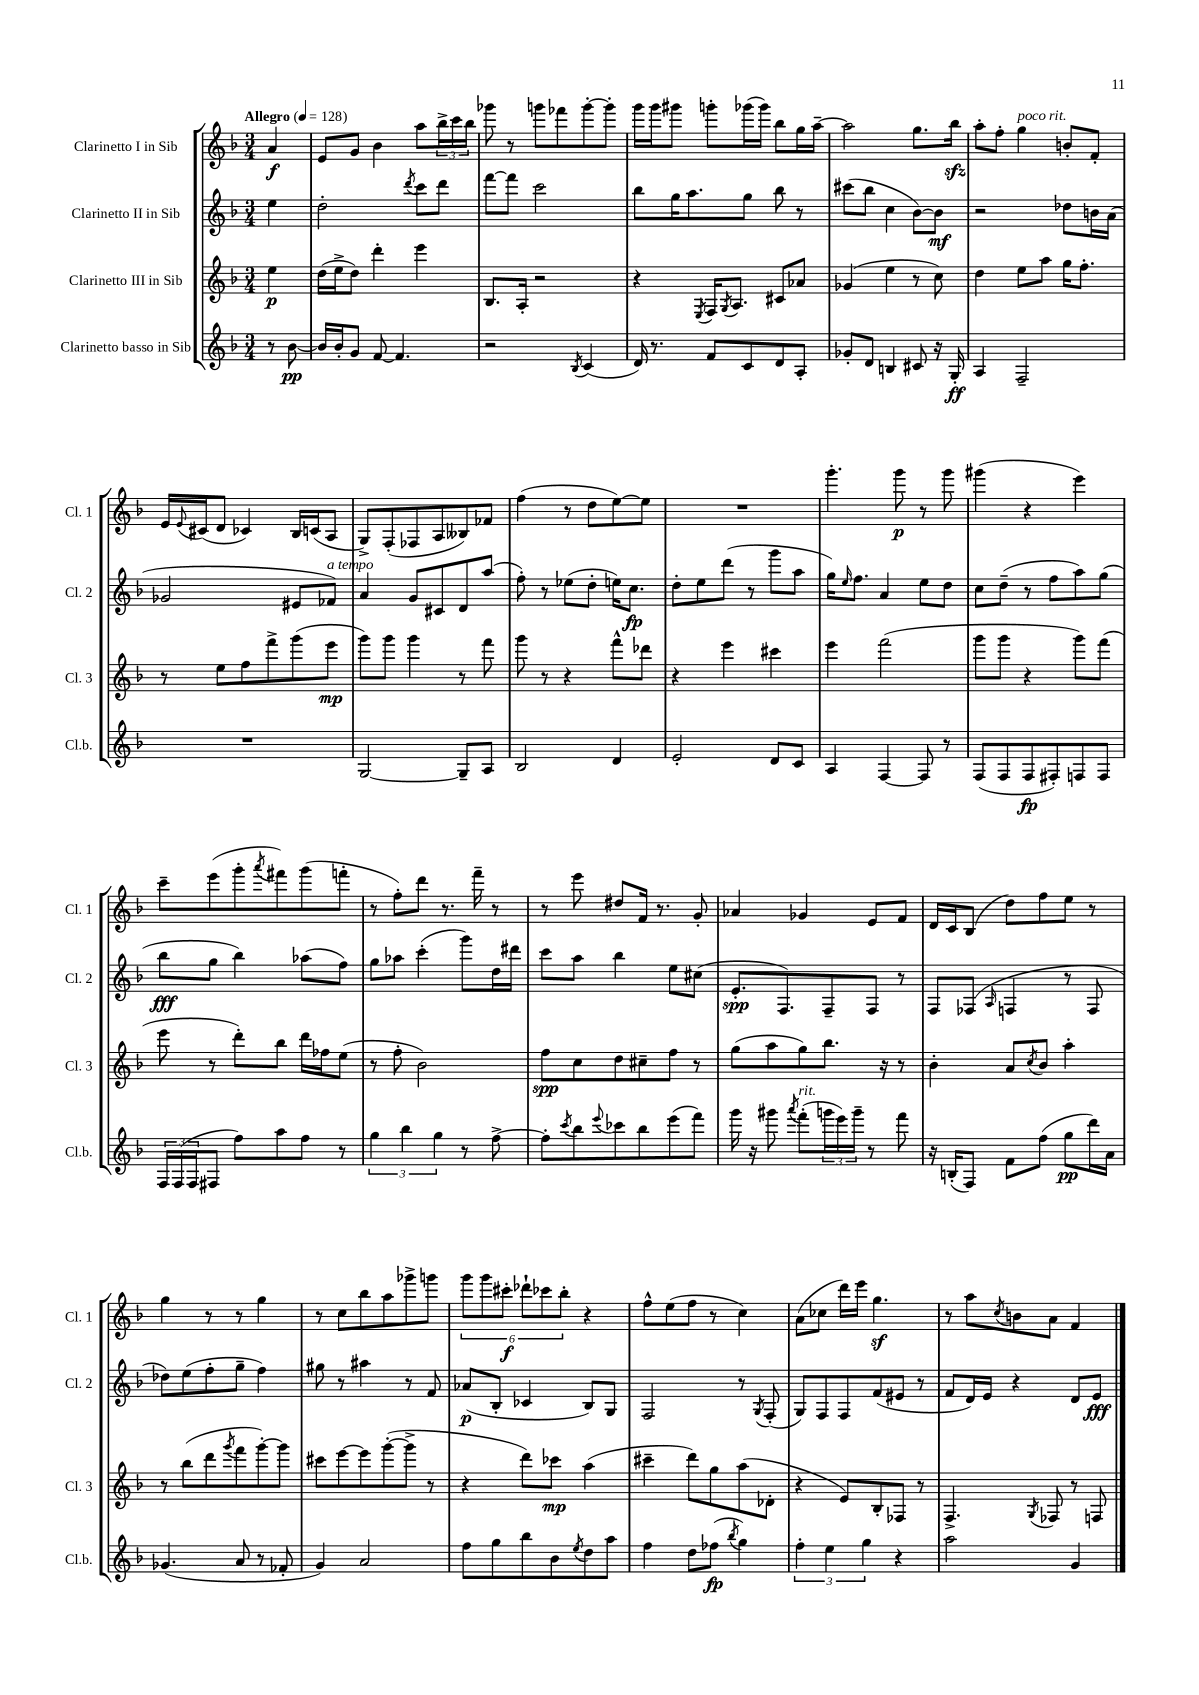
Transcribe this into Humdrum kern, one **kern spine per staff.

**kern	**kern	**kern	**kern
*staff4	*staff3	*staff2	*staff1
*clefG2	*clefG2	*clefG2	*clefG2
*k[b-]	*k[b-]	*k[b-]	*k[b-]
*M3/4	*M3/4	*M3/4	*M3/4
*MM128	*MM128	*MM128	*MM128
8r	4ee	4ee	4a
[8b-	.	.	.
=	=	=	=
16b-]	(16dd	2dd'	8e
16b-'	16ee^	.	.
8g	8dd)	.	8g
[8f	4ddd'	.	4b-
4.f]	.	.	.
.	.	8qddd	.
.	4eee	8ccc	8aa
.	.	8ddd	24bb-^
.	.	.	24ccc
.	.	.	24bb-
=	=	=	=
2r	8.B-	[8fff	8ggg-
.	.	8fff]	8r
.	16A'	.	.
.	2r	2ccc	8ggg
.	.	.	8fff-
8qB-	.	.	.
(4c	.	.	[8ggg'
.	.	.	8ggg']
=	=	=	=
16d)	4r	8bb-	16ggg
8.r	.	.	16ggg
.	.	16gg	8ggg#
.	.	8.aa	.
.	8qE	.	.
8f	16F	.	8ggg'
.	8qG	.	.
.	8.A	.	.
8c	.	8gg	(16ggg-
.	.	.	16ggg-)
8d	8c#	8bb-	8bb-
8A'	8a-	8r	16gg
.	.	.	[16aa~
=	=	=	=
8g-'	(4g-	(8ccc#	2aa]
8d	.	8bb-	.
4B	4ee	4cc	.
8c#	8r	[8b-)	8.gg
16r	8cc)	8b-]	.
16G'	.	.	16bb-
=	=	=	=
4A	4dd	2r	8aa'
.	.	.	8ff'
2F~	8ee	.	4gg
.	8aa	.	.
.	16gg	8dd-	8b'
.	8.ff'	.	.
.	.	16b	8f'
.	.	(16a	.
=	=	=	=
2.r	8r	2g-	16e
.	.	.	8qqe
.	.	.	(16c#
.	8ee	.	8d
.	8ff	.	4c-)
.	8fff^	.	.
.	(8ggg	8e#	16B-
.	.	.	(16c
.	8eee	8f-)	8A
=	=	=	=
[2G	8ggg)	4a	8G^)
.	8ggg	.	(8F'
.	4ggg	8g	8F-
.	.	8c#	8A
8G~]	8r	8d	8B--)
8A	8fff	(8aa	8f-
=	=	=	=
2B-	8ggg	8ff')	(4ff
.	8r	8r	.
.	4r	(8ee-	8r
.	.	8dd'	8dd
4d	8fff^^	16ee)	[8ee)
.	.	8.cc	.
.	8ddd-	.	8ee]
=	=	=	=
2e'	4r	8dd'	2.r
.	.	8ee	.
.	4eee	(8ddd	.
.	.	8r	.
8d	4ccc#	8ggg	.
8c	.	8aa	.
=	=	=	=
4A	4eee	16gg)	4.ggg'
.	.	16qqee	.
.	.	8.ff	.
[4F	(2fff	4a	.
.	.	.	8ggg
8F]	.	8ee	8r
8r	.	8dd	8ggg
=	=	=	=
(8F	8ggg	8cc	(4ggg#
8F	8ggg	(8dd~	.
8F	4r	8r	4r
8F#')	.	8ff	.
8F	8ggg)	8aa)	4eee)
8F	(8fff	(8gg	.
=	=	=	=
24F	8eee	8bb-	8ccc~
(24F	.	.	.
24F	.	.	.
8F#	8r	8gg	(8eee
8ff)	8ddd')	4bb-)	8ggg'
.	.	.	8qaaa
8aa	8bb-	.	8fff#)
8ff	16ddd	(8aa-	(8ggg
.	16ff-	.	.
8r	(8ee	8ff)	8fff'
=	=	=	=
6gg	8r	8gg	8r
.	8ff'	8aa-	8ff')
6bb-	.	.	.
.	2b-)	(4ccc'	8ddd
6gg	.	.	.
.	.	.	8.r
8r	.	8ggg)	.
.	.	.	16fff~
[8ff^	.	16dd	8r
.	.	16ddd#	.
=	=	=	=
8ff']	8ff	8ccc	8r
8qccc	.	.	.
8bb-	8cc	8aa	8eee
8qqeee	.	.	.
8ccc-	8dd	4bb-	8dd#
8bb-	8cc#~	.	16f
.	.	.	8.r
(8eee	8ff	8ee	.
8fff)	8r	(8cc#	8g'
=	=	=	=
16ggg	(8gg	8.e'	4a-
16r	.	.	.
8ggg#	8aa	.	.
.	.	8.F)	.
8qaaa	.	.	.
(8fff'	8gg)	.	4g-
24ggg	8.bb-	8F~	.
24eee)	.	.	.
24ggg~	.	.	.
8r	.	8F	8e
.	16r	.	.
8fff	8r	8r	8f
=	=	=	=
16r	4b-'	8F	16d
(16B'	.	.	16c
8F)	.	(8F-	(8B-
.	.	16qqA	.
8f	8a	4F	8dd)
.	8qcc	.	.
(8ff	8b-	.	8ff
8gg	4aa'	8r	8ee
16ddd)	.	8F	8r
16a	.	.	.
=	=	=	=
(4.g-	8r	8dd-)	4gg
.	(8bb-	(8ee	.
.	8ddd	8ff'	8r
.	8qggg	.	.
8a	8fff	8gg~	8r
8r	[8ggg')	4ff)	4gg
8f-'	8ggg]	.	.
=	=	=	=
4g)	8ccc#	8gg#	8r
.	[8eee	8r	8cc
2a	8eee]	4aa#	8bb-
.	([8ggg'	.	8aa
.	8ggg^]	8r	8ggg-^
.	8r	8f	8ggg
=	=	=	=
8ff	4r	(8a-	12ggg
.	.	.	12ggg
8gg	.	8B-'	.
.	.	.	12ccc#'
8bb-	8ddd)	4c-	12ddd-`
.	.	.	12ccc-
8b-	8ccc-	.	.
.	.	.	12bb-'
8qee	.	.	.
8dd	(4aa	8B-)	4r
8aa	.	8G	.
=	=	=	=
4ff	4ccc#~	2F	8ff^^
.	.	.	(8ee
8dd	8ddd)	.	8ff
(8ff-	8gg	.	8r
8qbb-	.	.	.
4gg)	(8aa	8r	4cc)
.	.	8qG	.
.	8d-'	(8F'	.
=	=	=	=
6ff'	4r	8G)	(8a
.	.	8F	8cc-
6ee	.	.	.
.	8e)	8F	16ddd)
.	.	.	16eee
6gg	.	.	.
.	8B-'	(8f	4.gg
4r	8F-	8e#	.
.	8r	8r	.
=	=	=	=
2aa	4.F^	8f	8r
.	.	16d)	8aa
.	.	16e	.
.	.	.	8qcc
.	.	4r	8b
.	8qG	.	.
.	8F-	.	8a
4g	8r	8d	4f
.	8F	8e	.
==	==	==	==
*-	*-	*-	*-
